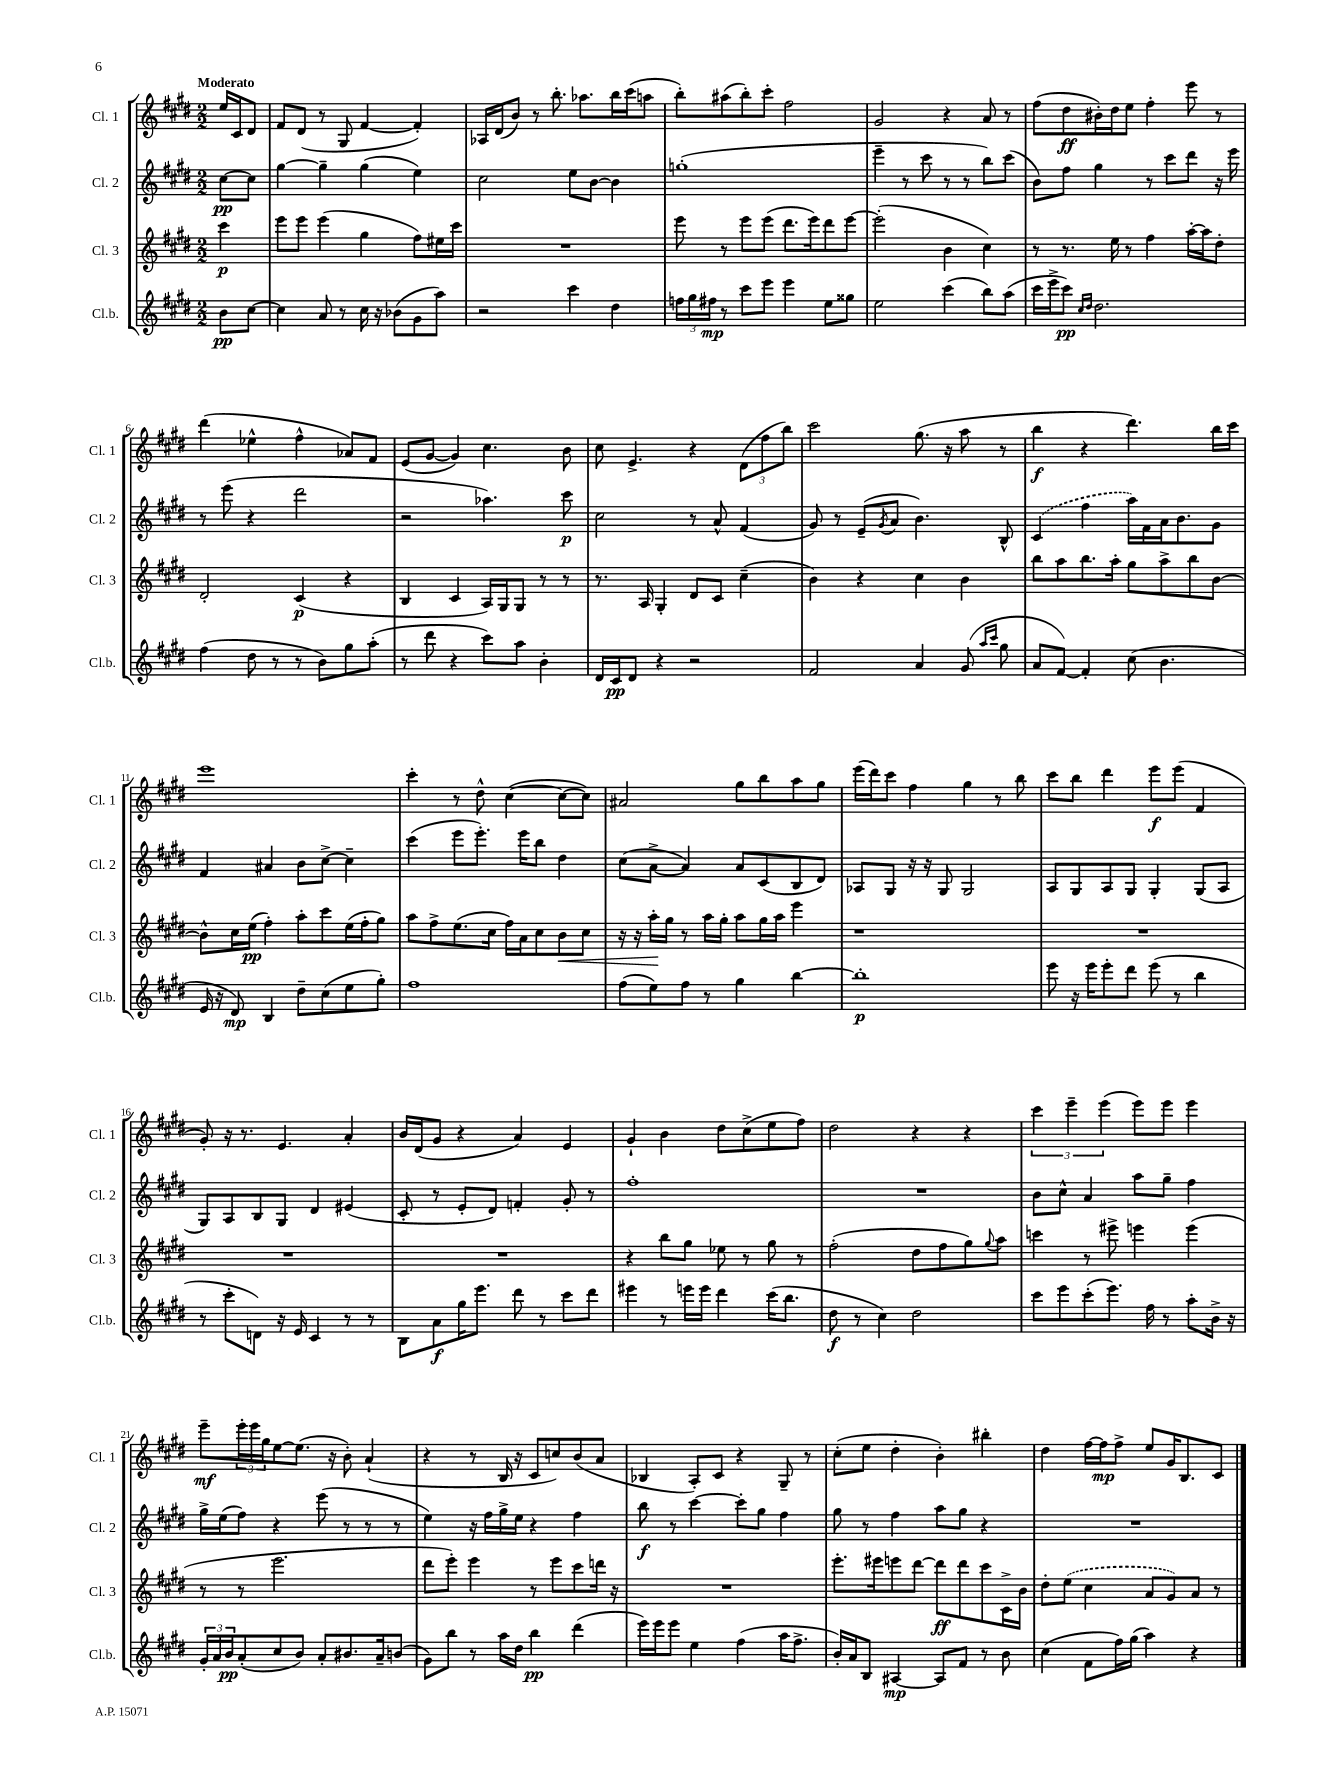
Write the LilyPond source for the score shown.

<<
\new StaffGroup <<
\new Staff = "s0" \with { instrumentName = "Cl. 1" shortInstrumentName = "Cl. 1" } {
    \clef treble \key e \major \numericTimeSignature \time 2/2 \partial 4 \tempo "Moderato"
    e''16 cis'16 dis'8 |
    fis'8 dis'8( r8 gis8 fis'4~ fis'4-.) |
    aes16 dis'16( b'8) r8 b''8.-. aes''8. b''16 cis'''16( a''8 |
    b''8-.) ais''8( b''8-.) cis'''8-. fis''2 |
    gis'2 r4 a'8 r8 |
    fis''8( dis''8\ff bis'16-.) dis''16 e''8 fis''4-. e'''8 r8 |
    dis'''4( ees''4-^ fis''4-^ aes'8) fis'8 |
    e'8( gis'8~ gis'4) cis''4. b'8 |
    cis''8 e'4.-> r4 \tuplet 3/2 { dis'8( fis''8 b''8) } |
    cis'''2 gis''8.( r16 a''8 r8 |
    b''4\f r4 dis'''4.) b''16 cis'''16 |
    e'''1 |
    cis'''4-. r8 dis''8-^ cis''4~( cis''8~ cis''8) |
    ais'2 gis''8 b''8 a''8 gis''8 |
    e'''16( dis'''16) cis'''8 fis''4 gis''4 r8 b''8 |
    cis'''8 b''8 dis'''4 e'''8\f e'''8( fis'4 |
    gis'8-.) r16 r8. e'4. a'4-. |
    b'16 dis'16( gis'8 r4 a'4) e'4 |
    gis'4-! b'4 dis''8 cis''8->( e''8 fis''8) |
    dis''2 r4 r4 |
    \tuplet 3/2 { cis'''4 e'''4-- e'''4( } e'''8) e'''8 e'''4 |
    e'''8--\mf \tuplet 3/2 { e'''16-. e'''16 gis''16 } e''8~ e''8.( r16 b'8-.) a'4-!( |
    r4 r8 b16 r16 cis'8 c''8) b'8( a'8 |
    bes4 a8-.) cis'8 r4 gis8-- r8 |
    cis''8-.( e''8 dis''4-. b'4-.) bis''4-. |
    dis''4 fis''16~ fis''16\mp fis''8-> e''8 gis'16 b8. cis'8 \bar "|." |
}
\new Staff = "s1" \with { instrumentName = "Cl. 2" shortInstrumentName = "Cl. 2" } {
    \clef treble \key e \major \numericTimeSignature \time 2/2 \partial 4
    cis''8~\pp cis''8 |
    gis''4~ gis''4-- gis''4( e''4) |
    cis''2 e''8 b'8~ b'4 |
    g''1-.( |
    e'''4-- r8 cis'''8 r8 r8 b''8) cis'''8( |
    b'8) fis''8 gis''4 r8 cis'''8 dis'''8 r16 e'''16 |
    r8 e'''8( r4 dis'''2 |
    r2 aes''4.) cis'''8\p |
    cis''2 r8 a'8-^ fis'4( |
    gis'8) r8 e'8--( \acciaccatura { gis'8 } a'8 b'4.) b8-^ |
    \once \slurDashed cis'4( fis''4 a''16) fis'16 a'16 b'8. gis'8 |
    fis'4 ais'4 b'8 cis''8~-> cis''4-- |
    cis'''4( e'''8 e'''8.-.) e'''16 b''8 dis''4 |
    cis''8( a'8~-> a'4) a'8 cis'8( b8 dis'8) |
    aes8 gis8 r16 r16 gis8 gis2 |
    a8 gis8 a8 gis8 gis4-. gis8( a8 |
    gis8) a8 b8 gis8 dis'4 eis'4( |
    cis'8-. r8 e'8-. dis'8) f'4-. gis'8-. r8 |
    fis''1-. |
    R1 |
    b'8 cis''8-^ a'4 a''8 gis''8-- fis''4 |
    gis''16-> e''16( fis''8) r4 e'''8( r8 r8 r8 |
    e''4) r16 fis''16 gis''16-> e''16 r4 fis''4 |
    b''8\f r8 cis'''4~ cis'''8-. gis''8 fis''4 |
    gis''8 r8 fis''4 a''8 gis''8 r4 |
    R1 \bar "|." |
}
\new Staff = "s2" \with { instrumentName = "Cl. 3" shortInstrumentName = "Cl. 3" } {
    \clef treble \key e \major \numericTimeSignature \time 2/2 \partial 4
    cis'''4\p |
    e'''8 e'''8 e'''4( gis''4 fis''8) eis''16 cis'''16 |
    R1 |
    e'''8 r8 e'''8 e'''8( dis'''8. e'''16) dis'''8 e'''8~ |
    e'''2-.( b'4 cis''4) |
    r8 r8. e''16 r8 fis''4 a''16~-. a''16 dis''8-. |
    dis'2-. cis'4\p( r4 |
    b4 cis'4 a16) gis16 gis8 r8 r8 |
    r8. a16 gis4-. dis'8 cis'8 cis''4--( |
    b'4) r4 cis''4 b'4 |
    b''8 a''8 b''8. a''16-. gis''8 a''8-> b''8 b'8~ |
    b'8-^ cis''16 e''16\pp( fis''4-.) a''8-. cis'''8 e''16( fis''16-. gis''8) |
    a''8 fis''8-> e''8.( cis''16 fis''16) a'16 cis''8 b'8\< cis''8 |
    r16 r16 a''16-.\! gis''16 r8 a''16 gis''16-. a''8 gis''16 a''16 e'''4 |
    r1 |
    R1 |
    R1 |
    R1 |
    r4 b''8 gis''8 ees''8 r8 gis''8 r8 |
    fis''2-.( dis''8 fis''8 gis''8) \appoggiatura { gis''8 } a''8 |
    c'''4 r8 eis'''8-> e'''4 e'''4( |
    r8 r8 e'''2. |
    dis'''8 e'''8-.) e'''4 r8 e'''8 cis'''8 d'''16 r16 |
    R1 |
    e'''8.-. eis'''16 e'''8 dis'''8~ dis'''8\ff dis'''8 cis'''8 cis'16-> b'16 |
    dis''8-. \once \slurDashed e''8( cis''4 a'8 gis'8) a'8 r8 \bar "|." |
}
\new Staff = "s3" \with { instrumentName = "Cl.b." shortInstrumentName = "Cl.b." } {
    \clef treble \key e \major \numericTimeSignature \time 2/2 \partial 4
    b'8\pp cis''8~ |
    cis''4 a'8 r8 cis''16 r16 bes'8( gis'8 a''8) |
    r2 cis'''4 dis''4 |
    \tuplet 3/2 { f''16 gis''16 fis''16\mp } r8 cis'''8 e'''8 e'''4 e''8 gisis''8 |
    e''2 cis'''4( b''8) a''8( |
    cis'''16 e'''16-> cis'''8\pp) \grace { cis''16 dis''16 } dis''2. |
    fis''4( dis''8 r8 r8 b'8) gis''8 a''8-.( |
    r8 dis'''8 r4 cis'''8) a''8 b'4-. |
    dis'16 cis'16\pp dis'8 r4 r2 |
    fis'2 a'4 gis'8( \grace { a''16 cis'''16 } gis''8 |
    a'8 fis'8~) fis'4-. cis''8( b'4. |
    e'16 r16 dis'8\mp) b4 dis''8-- cis''8( e''8 gis''8-.) |
    fis''1 |
    fis''8( e''8) fis''8 r8 gis''4 b''4~ |
    b''1-.\p |
    e'''8 r16 e'''16 e'''8-. dis'''8 e'''8( r8 b''4 |
    r8 cis'''8-. d'8) r16 e'16 cis'4 r8 r8 |
    b8 a'8\f gis''16 e'''8. dis'''8 r8 cis'''8 dis'''8 |
    eis'''4 r8 e'''16 e'''16 dis'''4 cis'''16( b''8. |
    dis''8\f r8 cis''4) dis''2 |
    cis'''8 e'''8 cis'''8-.( e'''8.) fis''16 r8 a''8-. b'16-> r16 |
    \tuplet 3/2 { gis'16-. a'16 b'16\pp } a'8-.( cis''8 b'8) a'8-. bis'8. a'16-- b'8( |
    gis'8) b''8 r8 a''16 dis''16 b''4\pp dis'''4( |
    e'''16) e'''16 e'''8 e''4 fis''4( a''16 fis''8.-> |
    b'16-.) a'16 b8 ais4~\mp ais8 fis'8 r8 b'8 |
    cis''4( fis'8 fis''16) gis''16( a''4) r4 \bar "|." |
}
>>
>>
